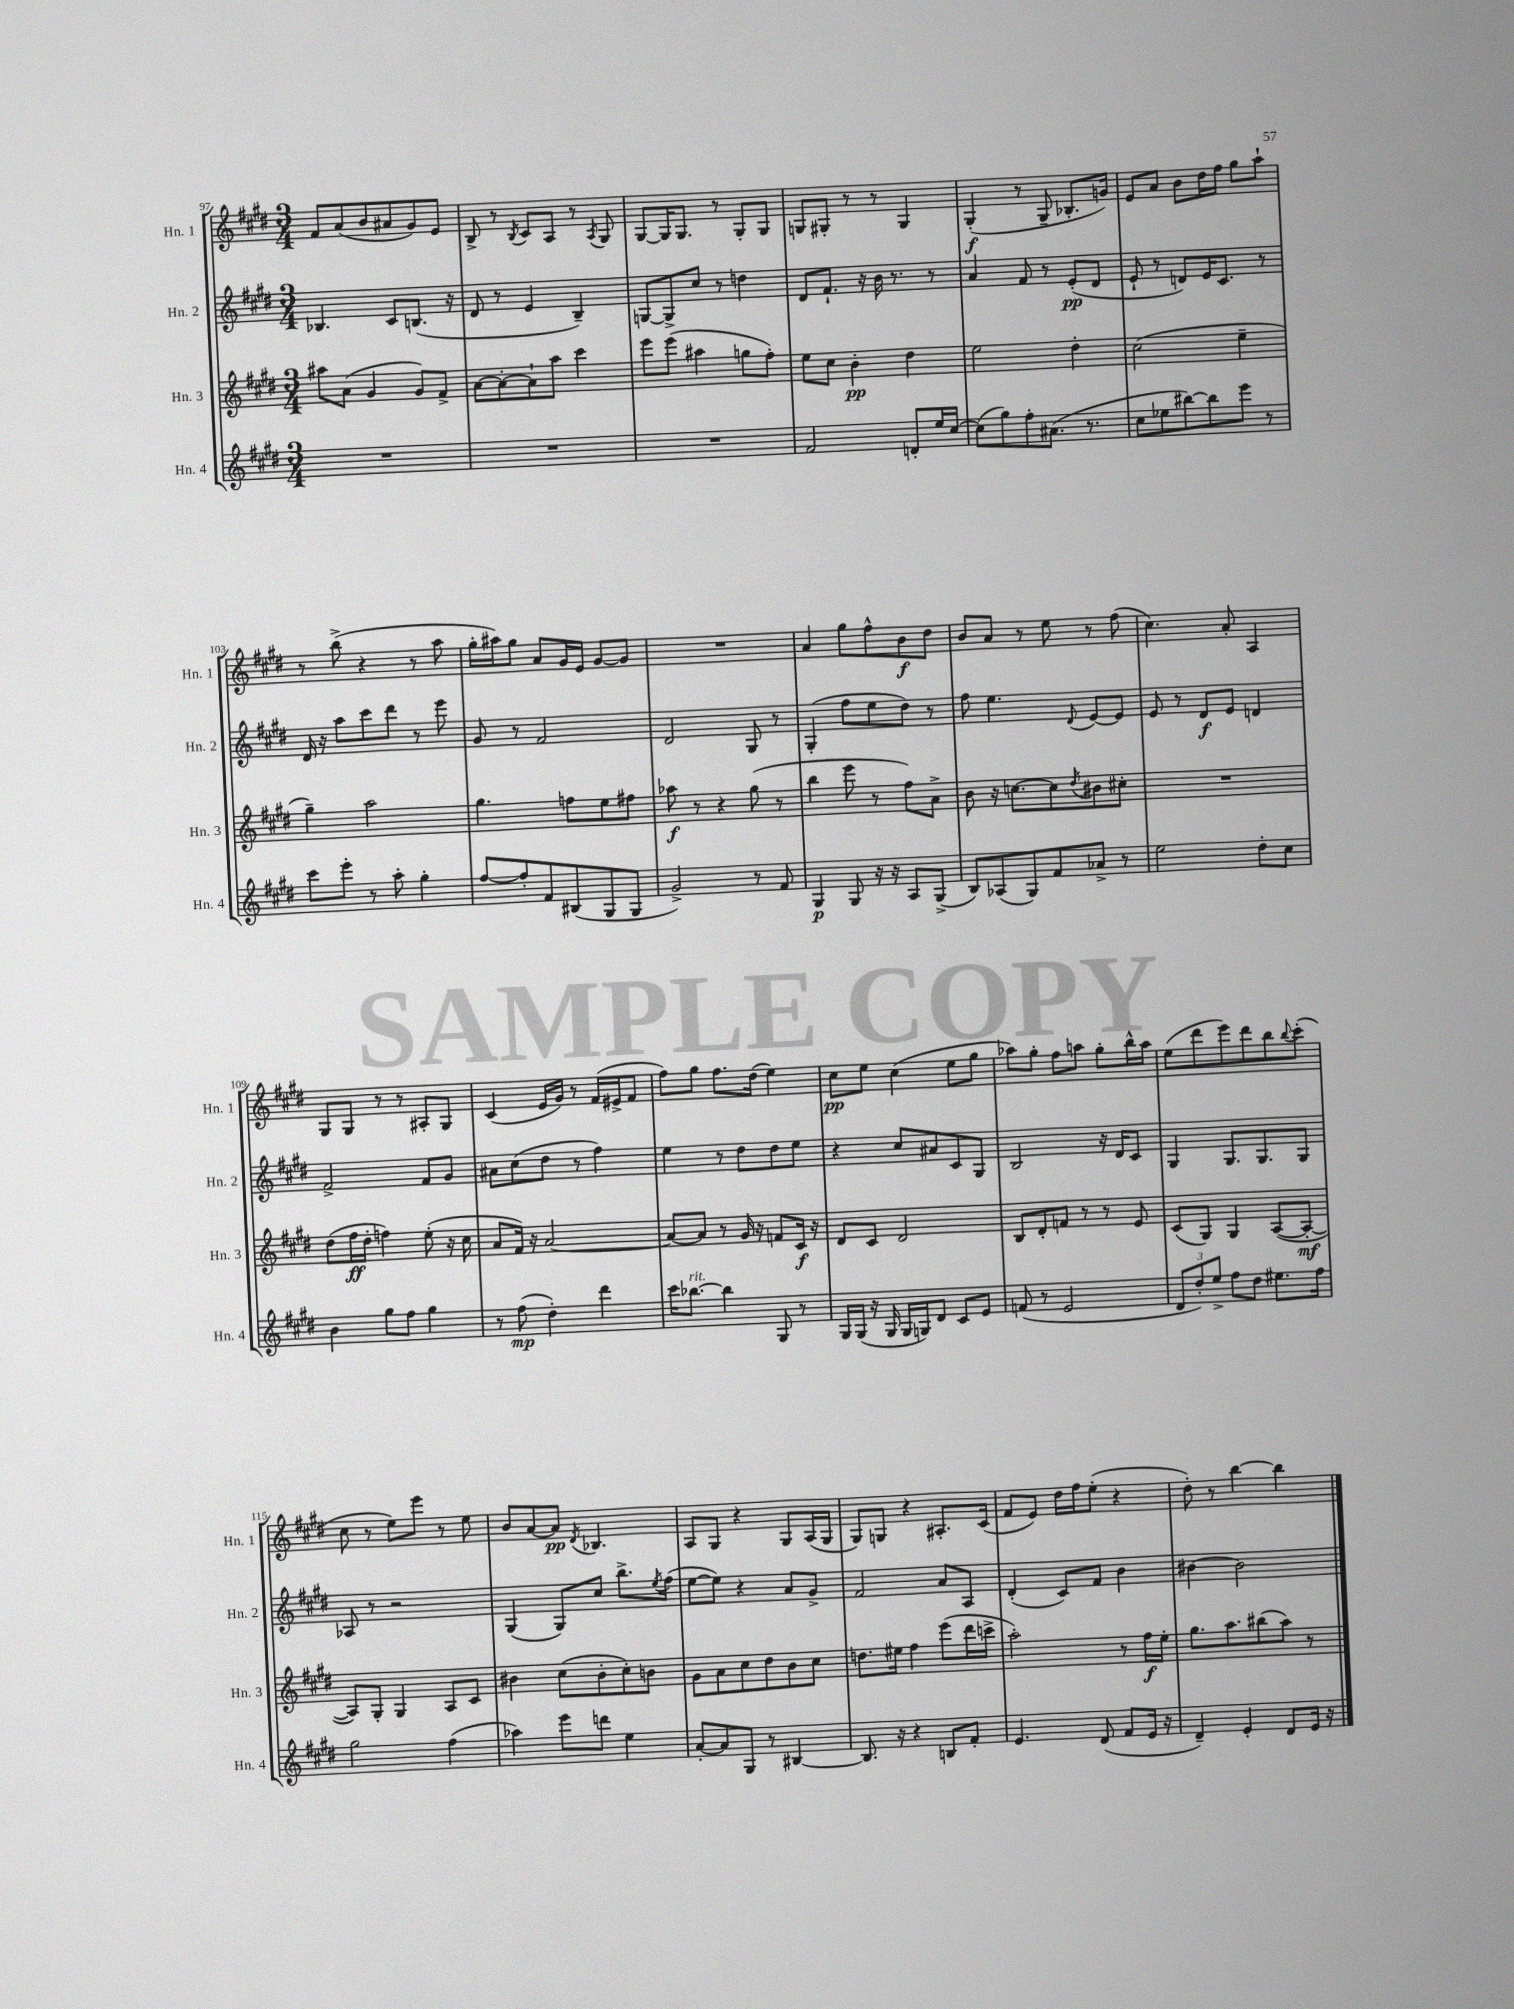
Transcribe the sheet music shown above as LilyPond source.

<<
\new StaffGroup <<
\new Staff = "s0" \with { instrumentName = "Hn. 1" shortInstrumentName = "Hn. 1" } {
    \clef treble \key e \major \numericTimeSignature \time 3/4
    fis'8 a'8( b'8 ais'8 gis'8) e'8 |
    b8-> r8 \acciaccatura { b8 } cis'8 a8 r8 \acciaccatura { a8 } gis8 |
    gis8~ gis16 gis8. r8 gis8-. gis8 |
    g8 gis8-. r8 r8 gis4 |
    gis4-.\f( r8 gis8-- bes8.-. g'16) |
    e'8 a'8 b'8 dis''16 fis''16 gis''8 a''8-! |
    r8 b''8->( r4 r8 a''8 |
    gis''16-. ais''16) gis''8 a'8 gis'16 e'16 gis'8~ gis'8 |
    R2. |
    a'4 gis''8 fis''8-^ b'8\f dis''8 |
    b'8 a'8 r8 e''8 r8 fis''8( |
    cis''4.) a'8-. a4 |
    gis8 gis8 r8 r8 ais8-. gis8 |
    cis'4( e'16 gis'16) r8 fis'16( eis'16-> fis'8 |
    fis''8) gis''8 fis''8. dis''16( e''4) |
    cis''8\pp e''8 cis''4( e''8 gis''8 |
    aes''8) gis''8-. fis''8 a''8 gis''8-. b''16-^ a''16 |
    e''8( dis'''8 e'''8) dis'''8 b''8 \appoggiatura { b''8 } cis'''8-.( |
    cis''8 r8 e''8) e'''8 r8 e''8 |
    b'8 a'8~ a'8\pp \acciaccatura { dis'8 } bes4. |
    a8 gis8 r4 gis8 a16( gis16 |
    gis8) g8 r4 ais8.-. cis'16( |
    fis'8 e'8) dis''16 fis''16 e''8-.( r4 |
    dis''8-.) r8 b''4~ b''4 \bar "|." |
}
\new Staff = "s1" \with { instrumentName = "Hn. 2" shortInstrumentName = "Hn. 2" } {
    \clef treble \key e \major \numericTimeSignature \time 3/4
    bes4. cis'8 b8.( r16 |
    dis'8 r8 e'4 b4--) |
    g8~ g8-> cis''8 r8 d''4 |
    dis'8 fis'8.-! r16 b'16 r8. r8 |
    a'4 fis'8 r8 e'8-.\pp( dis'8 |
    e'8-! r8 d'8) e'16 cis'8. r8 |
    dis'16 r16 a''8 cis'''8 dis'''8 r8 e'''8 |
    gis'8 r8 fis'2 |
    dis'2 gis8 r8 |
    gis4-.( fis''8 e''8 dis''8) r8 |
    fis''8 e''4. \appoggiatura { dis'8 } e'8~ e'8 |
    e'8 r8 dis'8\f e'8 d'4 |
    fis'2-> fis'8 gis'8 |
    ais'8 cis''8( dis''8 r8 fis''4) |
    e''4 r8 dis''8 dis''8 e''8 |
    r4 cis''8 ais'8 cis'8 gis8 |
    b2 r16 dis'16 cis'8 |
    gis4 gis8. gis8. gis8 |
    aes8 r8 r2 |
    gis4( gis8) cis''8 b''8.-> \acciaccatura { e''8 } fis''16( |
    e''8~ e''8) r4 a'8 gis'8-> |
    fis'2 a'8 a8 |
    dis'4-.( cis'8) fis'8 b'4 |
    bis'4~ bis'2 \bar "|." |
}
\new Staff = "s2" \with { instrumentName = "Hn. 3" shortInstrumentName = "Hn. 3" } {
    \clef treble \key e \major \numericTimeSignature \time 3/4
    ais''8 a'8( gis'4 gis'8) fis'8-> |
    a'8~ a'8~-. a'8-! a''8 cis'''4 |
    e'''8 e'''8( ais''4 g''8 fis''8-.) |
    e''8 cis''8 b'4-.\pp dis''4 |
    e''2 dis''4-. |
    cis''2( e''4-- |
    gis''4--) a''2 |
    gis''4. f''8 e''8 fis''8 |
    aes''8\f r8 r4 gis''8( r8 |
    b''4 e'''8 r8 fis''8) a'8-> |
    b'8 r16 c''8.~ c''8 \acciaccatura { dis''8 } bis'8 cis''8-. |
    R2. |
    dis''8( fis''16\ff dis''16-. f''4) e''8-.( r16 cis''16 |
    a'8 fis'16) r16 a'2~ |
    a'8~ a'8 r8 gis'16 r16 f'8 cis'16\f r16 |
    dis'8 cis'8 dis'2 |
    b8 dis'8-. f'8 r8 r8 e'8 |
    cis'8( gis8) gis4 a8~( a8~-.\mf |
    a8) gis8-. gis4 a8 cis'8 |
    bis'4 cis''8( bis'8-. cis''8-.) b'8 |
    gis'8 a'8 cis''8 dis''8 b'8 cis''8 |
    d''8. eis''16 fis''4 e'''8( dis'''16 c'''16-> |
    a''2-.) r8 fis''16\f e''16-. |
    gis''8. a''8. bis''8( a''8) r8 \bar "|." |
}
\new Staff = "s3" \with { instrumentName = "Hn. 4" shortInstrumentName = "Hn. 4" } {
    \clef treble \key e \major \numericTimeSignature \time 3/4
    R2. |
    R2. |
    R2. |
    fis'2 d'8-. e''16 cis''16~ |
    cis''8( gis''8) fis''8-. ais'8.( r8. |
    cis''8 ees''8 bis''8~) bis''8 e'''8 r8 |
    cis'''8 e'''8-. r8 a''8-. gis''4-. |
    fis''8~ fis''8-. fis'8 bis8( gis8 gis8 |
    gis'2->) r8 fis'8 |
    gis4\p gis8 r16 r16 a8 gis8->( |
    b8) aes8( gis8) fis'8 aes'8-> r8 |
    e''2 dis''8-. cis''8 |
    b'4 gis''8 fis''8 gis''4 |
    r8 fis''8\mp( dis''4-.) dis'''4 |
    cis'''16 bes''8.~^\markup { \italic "rit." } bes''4 gis8 r8 |
    gis16 gis16( r16 gis16 gis16 g16) dis'8 cis'8 e'8 |
    f'8( r8 e'2 |
    \tuplet 3/2 { dis'8 dis''8-.) e''8-> } fis''8 dis''8 eis''8. fis''16 |
    gis''2 fis''4( |
    aes''4) e'''8 d'''8 e''4 |
    a'8~-. a'8 gis8 r8 bis4~ |
    bis8. r16 r4 b8 fis'8-. |
    e'4. dis'8( fis'8 e'16 r16 |
    dis'4--) e'4-. dis'8 e'16 r16 \bar "|." |
}
>>
>>
\layout { \context { \Score currentBarNumber = #97 } }
